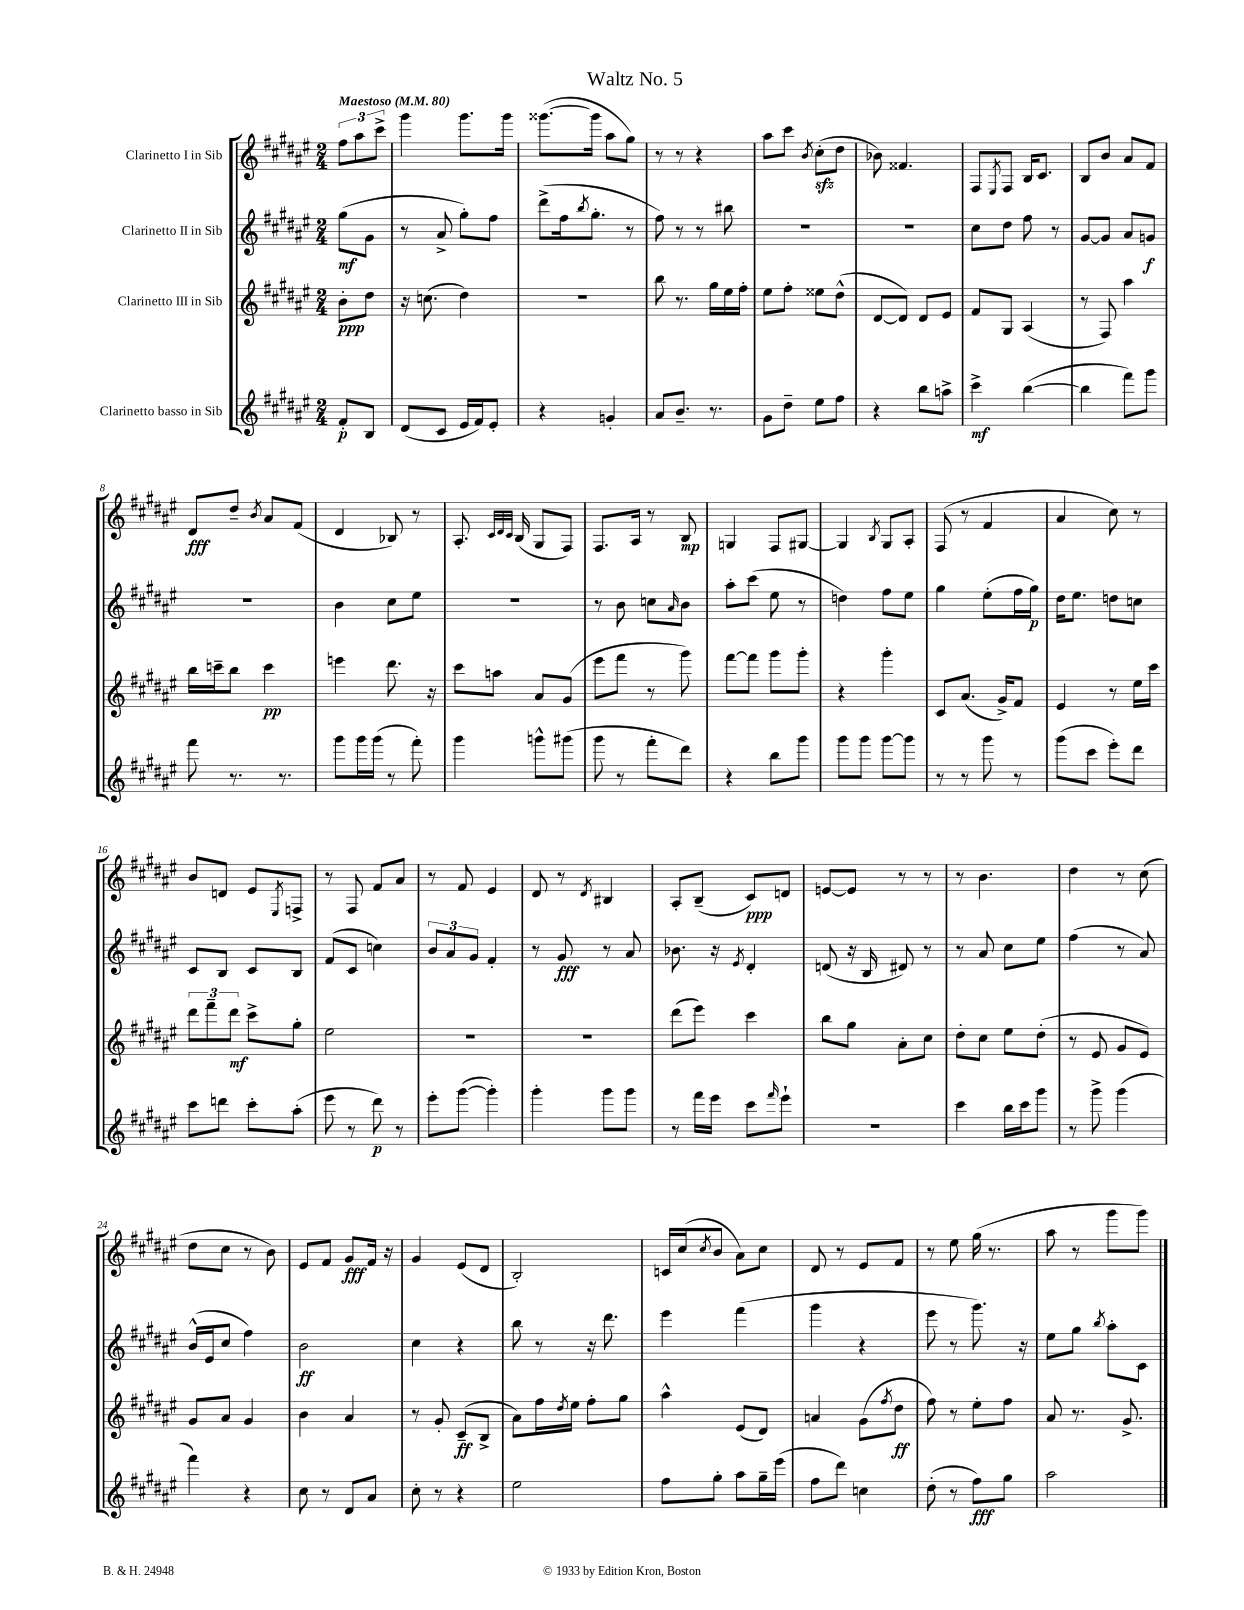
\header { title = "Waltz No. 5" }
<<
\new StaffGroup <<
\new Staff = "s0" \with { instrumentName = "Clarinetto I in Sib" } {
    \clef treble \key fis \major \numericTimeSignature \time 2/4 \partial 4 \tempo "Maestoso" 4 = 80
    \tuplet 3/2 { fis''8 ais''8 cis'''8-> } |
    gis'''4 gis'''8. gis'''16 |
    gisis'''8.~( gisis'''16 ais''8 gis''8) |
    r8 r8 r4 |
    ais''8 cis'''8 \acciaccatura { b'8 } cis''8-.\sfz( dis''8 |
    bes'8) fisis'4. |
    fis8 \acciaccatura { eis8 } fis8 b16 cis'8. |
    b8 b'8 ais'8 fis'8 |
    dis'8\fff dis''8-- \acciaccatura { b'8 } ais'8 fis'8( |
    dis'4 bes8) r8 |
    ais8.-. \grace { cis'32 dis'32 cis'32 } b16( gis8 fis8) |
    fis8. ais16 r8 b8\mp |
    g4 fis8 gis8~ |
    gis4 \acciaccatura { b8 } gis8 ais8-. |
    fis8( r8 fis'4 |
    ais'4 cis''8) r8 |
    b'8 d'8 eis'8 \acciaccatura { eis8 } f8-> |
    r8 fis8 fis'8 ais'8 |
    r8 fis'8 eis'4 |
    dis'8 r8 \acciaccatura { dis'8 } bis4 |
    ais8-. b8--( cis'8\ppp) d'8 |
    e'8~ e'8 r8 r8 |
    r8 b'4. |
    dis''4 r8 cis''8( |
    dis''8 cis''8 r8 b'8) |
    eis'8 fis'8 gis'8\fff fis'16 r16 |
    gis'4 eis'8( dis'8 |
    b2-.) |
    c'16 cis''16( \acciaccatura { cis''8 } b'8 ais'8) cis''8 |
    dis'8 r8 eis'8 fis'8 |
    r8 eis''8 gis''16( r8. |
    ais''8 r8 gis'''8 gis'''8) \bar "|." |
}
\new Staff = "s1" \with { instrumentName = "Clarinetto II in Sib" } {
    \clef treble \key fis \major \numericTimeSignature \time 2/4 \partial 4
    gis''8\mf( gis'8 |
    r8 ais'8-> gis''8-.) fis''8 |
    dis'''8->( fis''16 \acciaccatura { b''8 } gis''8.-. r8 |
    fis''8) r8 r8 bis''8 |
    R2 |
    R2 |
    cis''8 dis''8 fis''8 r8 |
    gis'8~ gis'8 ais'8 g'8\f |
    R2 |
    b'4 cis''8 eis''8 |
    R2 |
    r8 b'8 c''8 \grace { ais'16 } b'8 |
    ais''8-. cis'''8( eis''8 r8 |
    d''4) fis''8 eis''8 |
    gis''4 eis''8-.( fis''16 gis''16\p) |
    dis''16 eis''8. d''8 c''8 |
    cis'8 b8 cis'8 b8 |
    fis'8( cis'8 c''4) |
    \tuplet 3/2 { b'8 ais'8 gis'8 } fis'4-. |
    r8 gis'8\fff r8 ais'8 |
    bes'8. r16 \acciaccatura { eis'8 } dis'4-. |
    d'8( r16 b16 dis'8) r8 |
    r8 ais'8 cis''8 eis''8 |
    fis''4( r8 ais'8) |
    b'16-^( eis'16 cis''8 fis''4) |
    b'2\ff |
    cis''4 r4 |
    b''8 r8 r16 dis'''8. |
    eis'''4 fis'''4( |
    gis'''4 r4 |
    eis'''8 r8 gis'''8.) r16 |
    eis''8 gis''8 \acciaccatura { b''8 } ais''8-. cis'8 \bar "|." |
}
\new Staff = "s2" \with { instrumentName = "Clarinetto III in Sib" } {
    \clef treble \key fis \major \numericTimeSignature \time 2/4 \partial 4
    b'8-.\ppp dis''8 |
    r16 c''8.( dis''4) |
    R2 |
    b''8 r8. gis''16 eis''16 fis''16-. |
    eis''8 fis''8-. eisis''8 dis''8-^( |
    dis'8~ dis'8) dis'8 eis'8 |
    fis'8 gis8 ais4( |
    r8 fis8) ais''4 |
    b''16 c'''16-- b''8 c'''4\pp |
    e'''4 dis'''8. r16 |
    cis'''8 a''8 ais'8 gis'8( |
    eis'''8 fis'''8 r8 gis'''8) |
    fis'''8~ fis'''8 gis'''8 gis'''8-. |
    r4 gis'''4-. |
    cis'8 ais'8.( gis'16->) fis'8 |
    eis'4 r8 eis''16 cis'''16 |
    \tuplet 3/2 { dis'''8 fis'''8-- dis'''8\mf } cis'''8-> gis''8-. |
    eis''2 |
    R2 |
    R2 |
    dis'''8( eis'''8) cis'''4 |
    b''8 gis''8 ais'8-. cis''8 |
    dis''8-. cis''8 eis''8 dis''8-.( |
    r8 eis'8 gis'8 eis'8) |
    gis'8 ais'8 gis'4 |
    b'4 ais'4 |
    r8 gis'8-. cis'8--\ff( b8-> |
    ais'8) fis''16 \acciaccatura { dis''8 } eis''16 fis''8-. gis''8 |
    ais''4-^ eis'8( dis'8) |
    a'4 gis'8( \acciaccatura { fis''8 } dis''8\ff |
    fis''8) r8 eis''8-. fis''8 |
    ais'8 r8. gis'8.-> \bar "|." |
}
\new Staff = "s3" \with { instrumentName = "Clarinetto basso in Sib" } {
    \clef treble \key fis \major \numericTimeSignature \time 2/4 \partial 4
    fis'8-.\p b8 |
    dis'8( cis'8 eis'16 fis'16) eis'8-. |
    r4 g'4-. |
    ais'8 b'8.-- r8. |
    gis'8 dis''8-- eis''8 fis''8 |
    r4 b''8 a''8-> |
    cis'''4->\mf b''4~( |
    b''4 fis'''8) gis'''8 |
    fis'''8 r8. r8. |
    gis'''8 gis'''16 gis'''16( r8 fis'''8-.) |
    gis'''4 g'''8-^ gis'''8( |
    gis'''8 r8 fis'''8-. dis'''8) |
    r4 b''8 gis'''8 |
    gis'''8 gis'''8 gis'''8~ gis'''8 |
    r8 r8 gis'''8 r8 |
    gis'''8( cis'''8 eis'''8-.) dis'''8 |
    cis'''8 d'''8 cis'''8-. ais''8-.( |
    eis'''8 r8 dis'''8\p) r8 |
    eis'''8-. gis'''8~( gis'''4-.) |
    gis'''4-. gis'''8 gis'''8 |
    r8 fis'''16 eis'''16 cis'''8 \grace { fis'''16 } eis'''8-! |
    r2 |
    cis'''4 b''16 cis'''16 gis'''8 |
    r8 gis'''8-> gis'''4( |
    fis'''4) r4 |
    cis''8 r8 dis'8 ais'8 |
    cis''8-. r8 r4 |
    eis''2 |
    fis''8 gis''8-. ais''8 gis''16-- eis'''16( |
    fis''8 dis'''8) c''4 |
    dis''8-.( r8 fis''8\fff) gis''8 |
    ais''2 \bar "|." |
}
>>
>>
